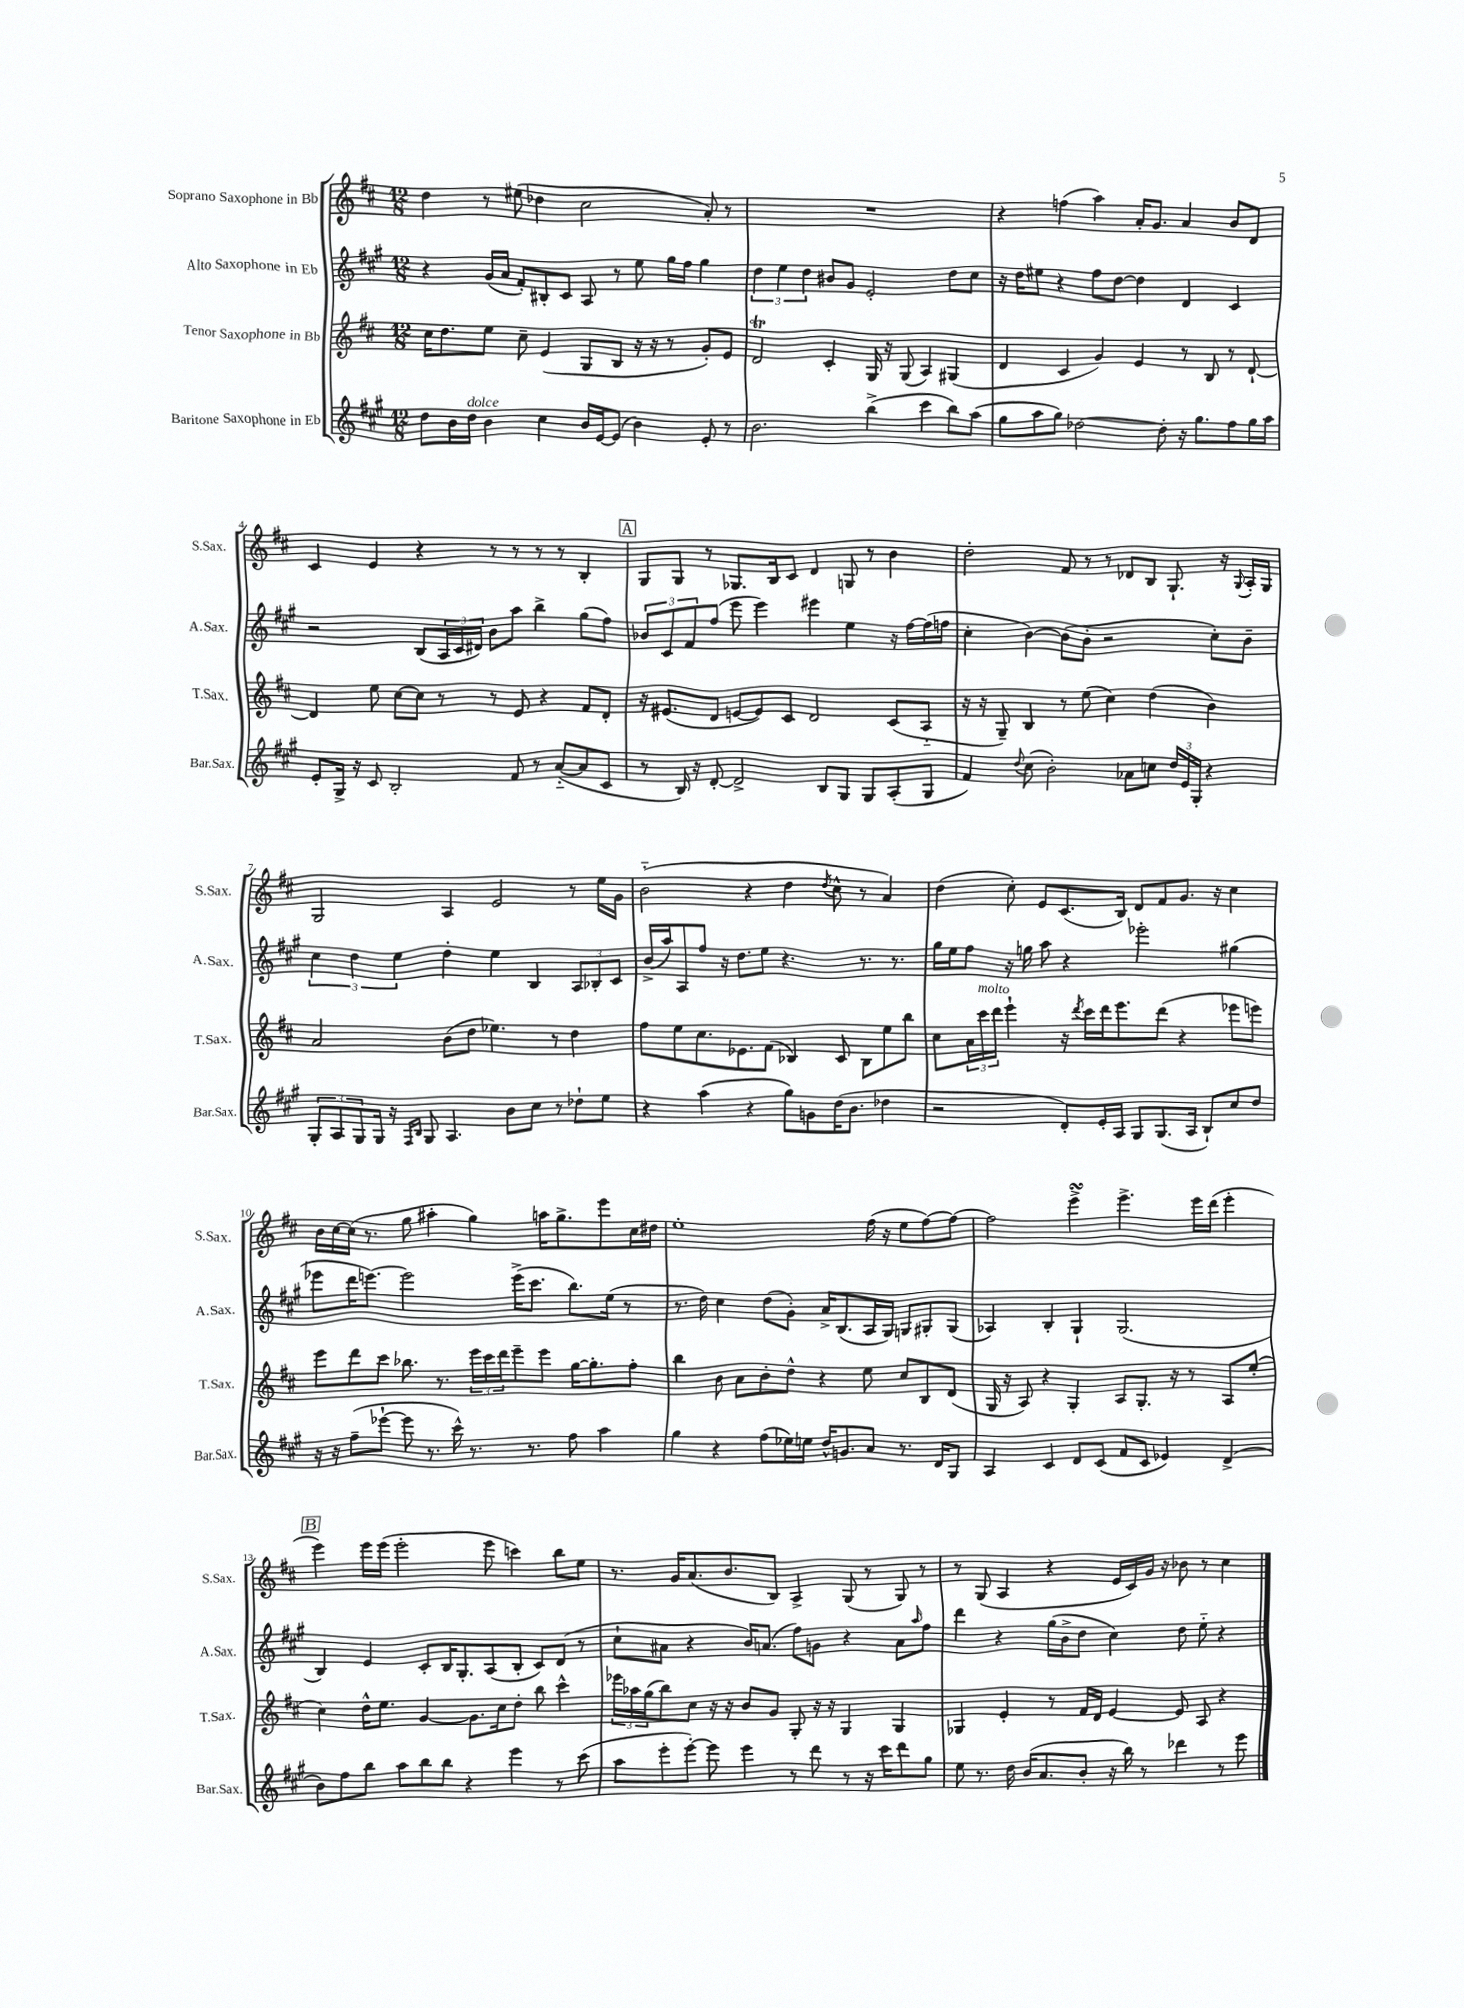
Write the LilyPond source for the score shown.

<<
\new StaffGroup <<
\new Staff = "s0" \with { instrumentName = "Soprano Saxophone in Bb" shortInstrumentName = "S.Sax." } {
    \clef treble \key d \major \numericTimeSignature \time 12/8
    d''4 r8 eis''8( des''4 cis''2 a'8-.) r8 |
    R1. |
    r4 f''4( a''4) a'16-. g'8. a'4 b'8 d'8 |
    cis'4 e'4 r4 r8 r8 r8 r8 b4-. |
    \mark \markup { \box "A" } g8 g8 r8 ges8. b16 cis'8 d'4 g8 r8 b'4 |
    d''2-. fis'8 r8 r8 des'8 b8 g8.-! r16 \appoggiatura { g8 } a16-. g16 |
    g2 a4 e'2 r8 e''16 g'16 |
    b'2-_( r4 d''4 \acciaccatura { d''8 } cis''8-^ r8 a'4) |
    d''4( cis''8-.) e'8 cis'8.( b16) d'8 fis'8 g'8. r16 cis''4 |
    b'16 cis''16~ cis''16( r8. g''8 ais''4-. g''4) a''16 g''8.-> e'''8 cis''16 dis''16 |
    e''1-. fis''16( r16 e''8 fis''8~) fis''8~ |
    fis''2 e'''4->\turn e'''4.-> e'''16 d'''16( e'''4-. |
    \mark \markup { \box "B" } e'''4) e'''16 e'''16( e'''2-. e'''8 c'''4) b''8 e''8 |
    r8. g'16 a'8.( b'8. b8) a4-> g8( r8 g8) r8 |
    r8 g8( a4 r4 e'16 cis'16) g'16 r16 bes'8 r8 cis''4 \bar "|." |
}
\new Staff = "s1" \with { instrumentName = "Alto Saxophone in Eb" shortInstrumentName = "A.Sax." } {
    \clef treble \key a \major \numericTimeSignature \time 12/8
    r4 gis'16( a'16 fis'8-.) bis8-. cis'8 a8 r8 e''8 gis''16 fis''16 gis''4 |
    \tuplet 3/2 { d''4 e''4 d''4 } bis'8 gis'8 e'2-. d''8 cis''8 |
    r16 d''16 eis''8 r4 fis''8 d''8~ d''4 d'4 cis'4 |
    r2 b8( \tuplet 3/2 { a16 cis'16 dis'16) } b'8 a''8 b''4-> gis''8( fis''8) |
    \mark \markup { \box "A" } \tuplet 3/2 { bes'8 cis'8 fis'8 } fis''8( e'''8 e'''4) eis'''4 e''4 r16 fis''16~ fis''16( f''16 |
    cis''4-. b'4~) b'8( b'8-. r2 cis''8-.) b'8-- |
    \tuplet 3/2 { cis''4 d''4 e''4 } d''4-. e''4 b4 \tuplet 3/2 { a8 bes8-. cis'8 } |
    b'16->( a''16) a8 fis''8 r16 d''8. e''8 r4. r8. r8. |
    gis''16 e''16 fis''8 r16 g''16 a''8 r4 ees'''2-. gis''4( |
    ees'''8 d'''16 e'''8.~) e'''2 e'''16->( cis'''8. b''8.) e''16( r8 |
    r8. d''16) cis''4 d''8( gis'8-.) a'16-> b8.( a16 gis16) g8 gis8-. gis8( |
    aes4) b4-. gis4-! gis2.( |
    \mark \markup { \box "B" } b4) e'4 cis'8-. b16 gis8.-. a8( b8-. cis'8) d'8( r8 |
    cis''8-! ais'8 r4 b'16) a'8.( fis''8) g'8 r4 a'8 \grace { a''16 } fis''8 |
    d'''4 r4 gis''16( b'16-> d''8 cis''4) d''8 e''8-_ r4 \bar "|." |
}
\new Staff = "s2" \with { instrumentName = "Tenor Saxophone in Bb" shortInstrumentName = "T.Sax." } {
    \clef treble \key d \major \numericTimeSignature \time 12/8
    cis''16 d''8. e''8 cis''8-- e'4( g8 b8 r16 r16 r8 g'8-.) e'8 |
    d'2\trill cis'4-. g16 r16 g8( a4) gis4( |
    d'4 cis'4 g'4) e'4 r8 b8 r8 d'8~-! |
    d'4 e''8 cis''8~ cis''8 r8 r8 e'8 r4 fis'8 d'8-. |
    \mark \markup { \box "A" } r16 eis'8.( d'8 e'8~ e'8) cis'8 d'2 cis'8( a8-_ |
    r16 r16 g8--) b4 r8 e''8( cis''4) d''4( b'4) |
    a'2 b'8( d''8 ees''4.) r8 d''4 |
    fis''8 e''8 cis''8. ees'8. fis'8( bes4) cis'8 bes8 e''8 b''8 |
    cis''8 \tuplet 3/2 { a'16 cis'''16^\markup { \italic "molto" } d'''16 } e'''4-! r16 \acciaccatura { d'''8 } cis'''16 d'''16 e'''8. d'''8( r4 ees'''8 e'''8) |
    e'''8 d'''8 cis'''8 bes''8. r8. \tuplet 3/2 { e'''16 cis'''16 d'''16 } e'''8-- e'''8 g''16~ g''8.-. fis''8-. |
    b''4 b'8 a'8 b'8-. d''8-^ r4 e''8 cis''8 b8 d'8( |
    g16 r16 a8) r4 g4-. a8 g8.-. r16 r8 a8 e''8-.( |
    \mark \markup { \box "B" } cis''4) d''16-^ e''8. g'4~ g'8. cis''16 d''8-. b''8 cis'''4-^ |
    \tuplet 3/2 { ees'''16 aes''16 g''16( } b''8) cis''8 r16 r16 b'8 g'8 g8-. r16 r16 g4 g4 |
    ges4 e'4-. r8 fis'16 d'16 e'4~ e'8 a8 r4 \bar "|." |
}
\new Staff = "s3" \with { instrumentName = "Baritone Saxophone in Eb" shortInstrumentName = "Bar.Sax." } {
    \clef treble \key a \major \numericTimeSignature \time 12/8
    d''8 b'16 d''16^\markup { \italic "dolce" } b'4 cis''4 b'16 e'16~ e'8( b'4) e'8-. r8 |
    b'2. b''4->( cis'''4 b''8) a''8( |
    gis''8 a''8 gis''8) des''2~ des''8-. r16 gis''8. fis''8 gis''16 a''16 |
    e'8-. gis16-> r16 cis'8 b2-. fis'8 r8 a'8~-_( a'8 cis'8 |
    \mark \markup { \box "A" } r8 b16) r16 d'8~-. d'2-> b8 gis8 gis8 a8-.( gis8 |
    fis'4) \appoggiatura { d''8 } cis''8( b'2-.) aes'8 c''8 \tuplet 3/2 { d''16 e'16 gis16-. } r4 |
    \tuplet 3/2 { gis8-. a8 gis8 } gis16 r16 \grace { fis16 b16 } gis8 a4. b'8 cis''8 r8 des''8-! e''8 |
    r4 a''4( r4 gis''8) g'8 d''16( b'8. des''4 |
    r2 d'8-.) e'16-. a16 gis8 gis8.( a16 b8-!) cis''8 d''8 |
    r16 r16 fis''8--( ees'''8~-! ees'''8 r8. cis'''16-^) r8. r8. fis''8 a''4 |
    gis''4 r4 fis''8( ees''16) e''16 d''16-^ g'8. a'8 r8. d'16 gis8 |
    a4 cis'4 d'8 cis'8( fis'8 cis'8 ees'4) d'4->( |
    \mark \markup { \box "B" } b'8) fis''8 b''8 a''8 b''8 b''8 r4 e'''4 r8 cis'''8( |
    a''8 e'''8-. e'''8~-.) e'''8 e'''4 r8 d'''8 r8 r16 cis'''16 d'''8 gis''8 |
    e''8 r8. d''16 b'16( a'8. b'8-. r16 b''16) r8 des'''4 r8 e'''8 \bar "|." |
}
>>
>>
